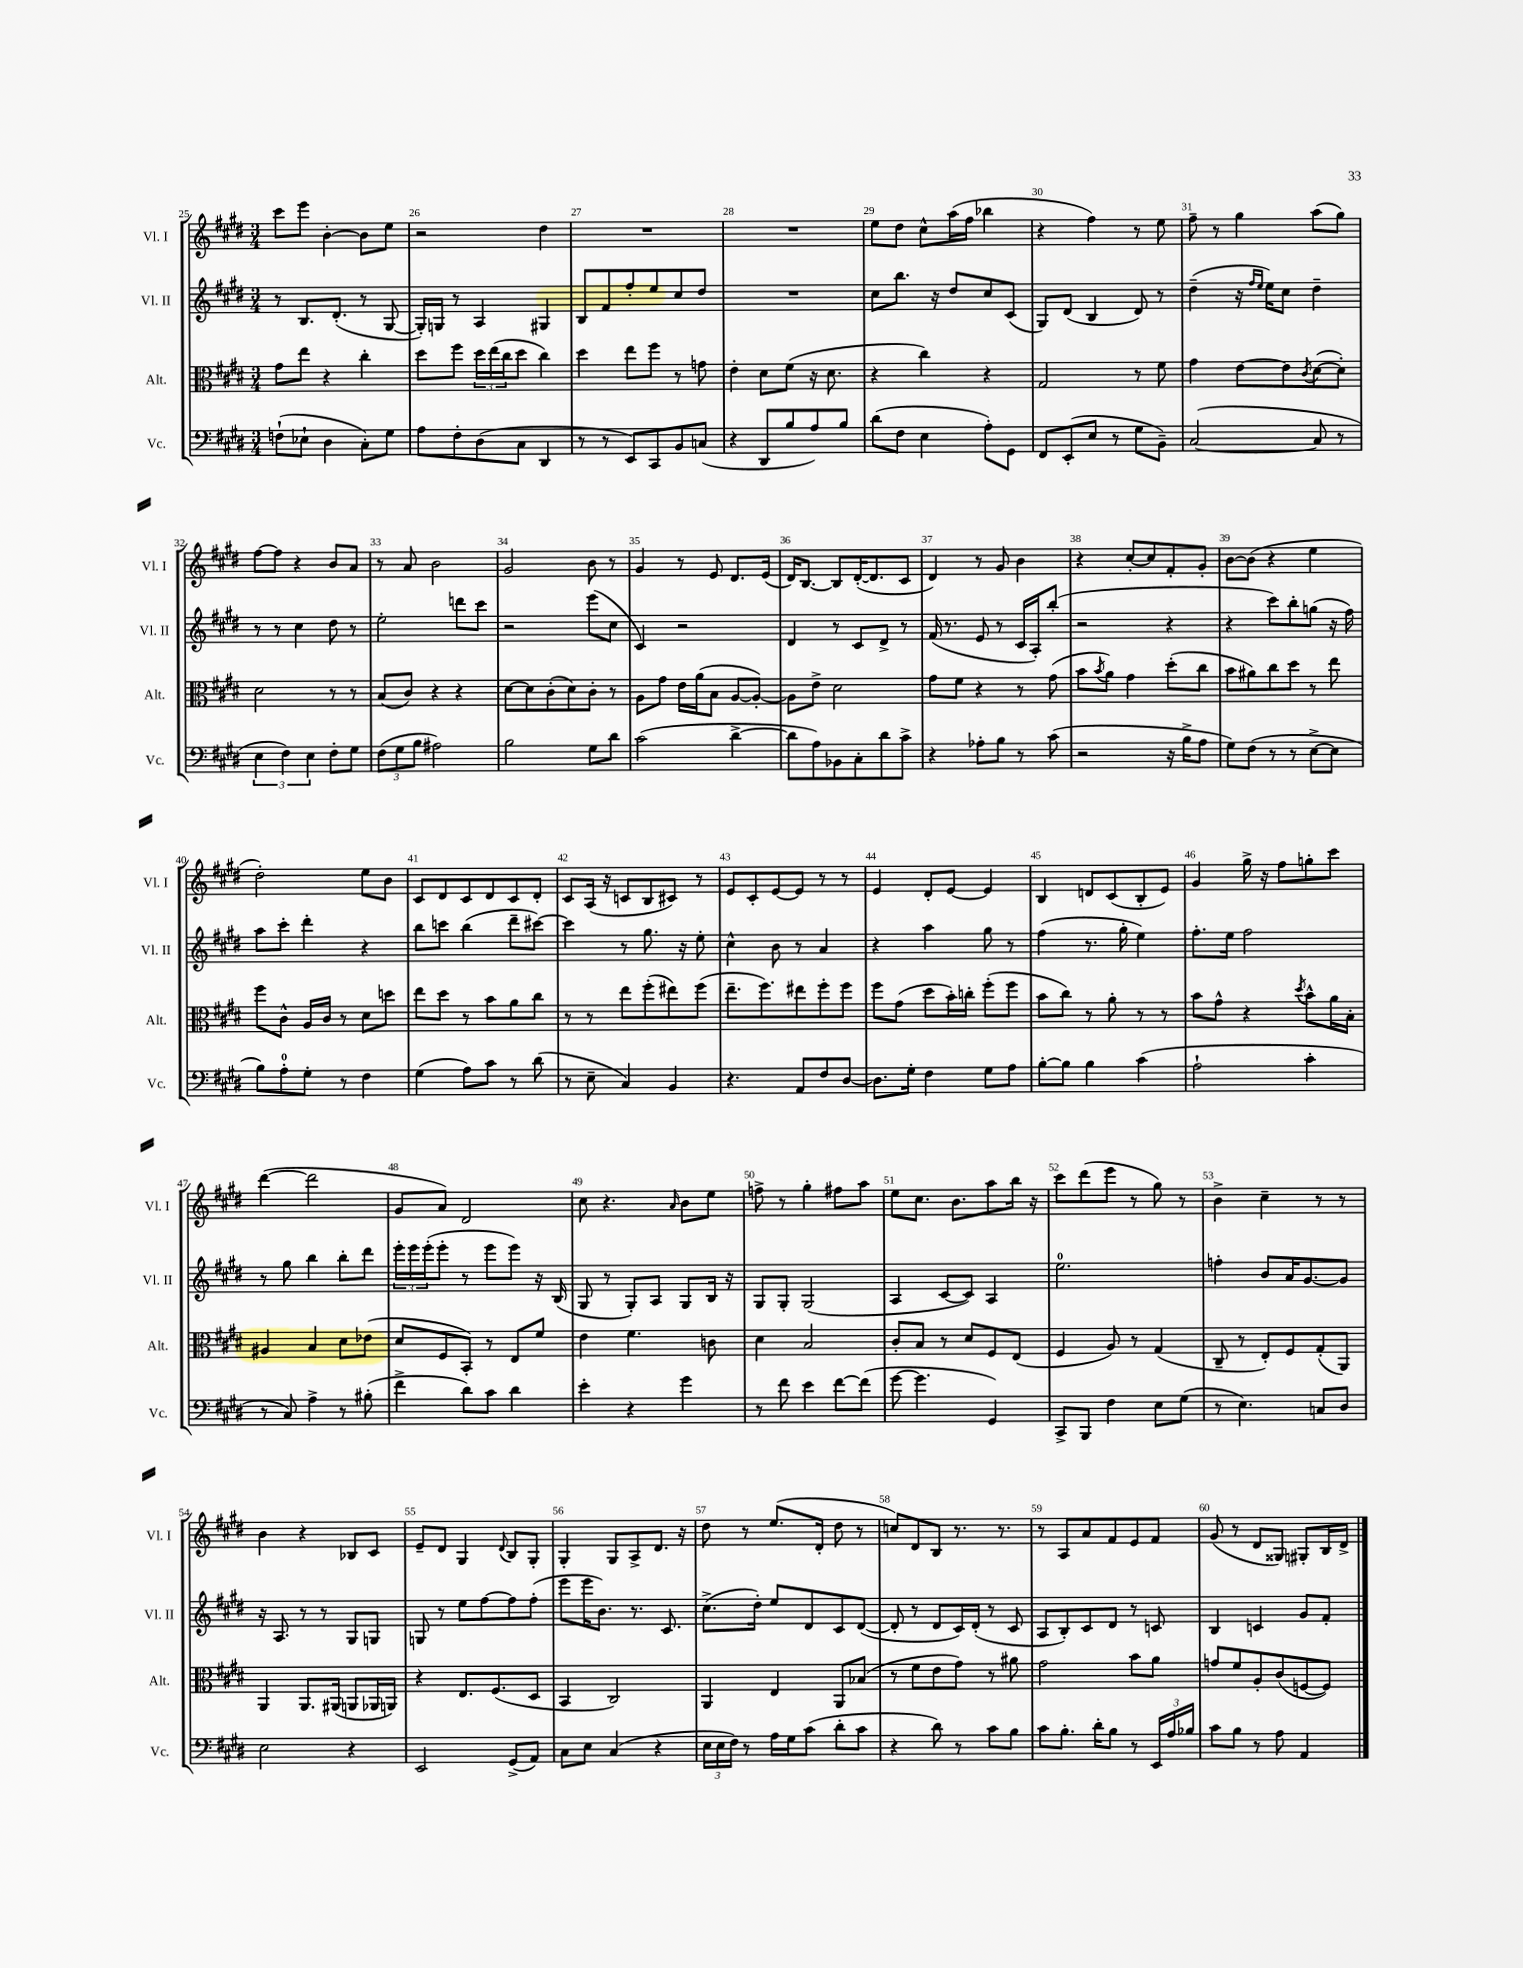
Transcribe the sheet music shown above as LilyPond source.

<<
\new StaffGroup <<
\new Staff = "s0" \with { instrumentName = "Vl. I" shortInstrumentName = "Vl. I" } {
    \clef treble \key e \major \numericTimeSignature \time 3/4
    cis'''8 e'''8 b'4~-. b'8 e''8 |
    r2 dis''4 |
    R2. |
    R2. |
    e''8 dis''8 cis''8-^ a''16( fis''16 bes''4 |
    r4 fis''4) r8 e''8 |
    fis''8-- r8 gis''4 a''8( gis''8) |
    fis''8~ fis''8 r4 b'8 a'8 |
    r8 a'8 b'2 |
    gis'2 b'8 r8 |
    gis'4 r8 e'8 dis'8. e'16( |
    dis'16) b8.~ b8 dis'16~-.( dis'8. cis'8 |
    dis'4) r8 gis'8 b'4 |
    r4 cis''8~-. cis''8 fis'8-. gis'8-. |
    b'8~ b'8( r4 e''4 |
    dis''2-.) e''8 b'8 |
    cis'8 dis'8 cis'8 dis'8 cis'8 dis'8-. |
    cis'8 a16( r16 c'8 b8 cis'8) r8 |
    e'8 cis'8-. e'8~ e'8 r8 r8 |
    e'4 dis'8-. e'8~ e'4 |
    b4 d'8 cis'8( b8-. e'8) |
    gis'4 gis''16-> r16 fis''8 g''8-. cis'''8 |
    dis'''4~( dis'''2 |
    gis'8 a'8) dis'2 |
    cis''8 r4. \grace { a'16 } b'8 e''8 |
    f''8-> r8 gis''4-. fis''8 a''8 |
    e''8 cis''8. b'8. a''8 b''16 r16 |
    cis'''8 dis'''8( e'''8 r8 gis''8) r8 |
    b'4-> cis''4-- r8 r8 |
    b'4 r4 bes8 cis'8 |
    e'8-- dis'8 gis4 \appoggiatura { dis'8 } b8 gis8-. |
    gis4-. gis8 a8-> dis'8. r16 |
    dis''8 r8 e''8.( dis'16-. dis''8 r8 |
    c''8) dis'8 b8 r8. r8. |
    r8 a8 a'8 fis'8 e'8 fis'8 |
    gis'8( r8 dis'8 gisis8) gis8-. b16 dis'16-> \bar "|." |
}
\new Staff = "s1" \with { instrumentName = "Vl. II" shortInstrumentName = "Vl. II" } {
    \clef treble \key e \major \numericTimeSignature \time 3/4
    r8 b8. dis'8.-.( r8 gis8~ |
    gis16-.) g16 r8 a4 gis4 |
    b8 fis'8 fis''8-. e''8 cis''8 dis''8 |
    R2. |
    cis''8 b''8. r16 dis''8 cis''8 cis'8( |
    gis8) dis'8( b4 dis'8) r8 |
    dis''4--( r16 \grace { fis''16 e''16 } e''16) cis''8 dis''4-- |
    r8 r8 cis''4 dis''8 r8 |
    e''2-. d'''8 cis'''8 |
    r2 e'''8( cis''8 |
    cis'4) r2 |
    dis'4 r8 cis'8 dis'8-> r8 |
    fis'16( r8. e'8 r8 cis'16 a16-.) b''8-.( |
    r2 r4 |
    r4 cis'''8) b''8-. g''8( r16 fis''16) |
    a''8 cis'''8-. dis'''4-. r4 |
    b''8 c'''8 b''4( dis'''8-- cis'''8~) |
    cis'''4 r8 gis''8. r16 e''8-. |
    cis''4-^ b'8 r8 a'4 |
    r4 a''4 gis''8 r8 |
    fis''4( r8. gis''16-. e''4) |
    fis''8.-. e''16 fis''2 |
    r8 gis''8 b''4 b''8-. dis'''8 |
    \tuplet 3/2 { e'''16-. e'''16 e'''16-.( } e'''8-. r8 e'''8 e'''8) r16 b16( |
    gis8 r8 gis8-.) a8 gis8 b16 r16 |
    gis8 gis8-. gis2( |
    a4 cis'8~ cis'8) a4 |
    e''2.-0 |
    f''4-. b'8 a'16 gis'8.~ gis'8 |
    r16 a8. r8 r8 gis8 g8 |
    g8 r8 e''8 fis''8~ fis''8 fis''8-.( |
    e'''8 e'''16 b'8.) r8. cis'8. |
    cis''8.->( dis''16-.) e''8 dis'8 cis'8 dis'8~( |
    dis'8-. r8 dis'8 cis'16) dis'16-.( r8 cis'8 |
    a8 b8-.) cis'8 dis'8 r8 c'8 |
    b4 c'4 gis'8 fis'8-. \bar "|." |
}
\new Staff = "s2" \with { instrumentName = "Alt." shortInstrumentName = "Alt." } {
    \clef alto \key e \major \numericTimeSignature \time 3/4
    gis'8 e''8 r4 cis''4-. |
    dis''8 fis''8 \tuplet 3/2 { dis''16 e''16( cis''16 } dis''8 cis''4) |
    dis''4 e''8 fis''8 r8 g'8 |
    e'4-. dis'8 fis'8( r16 dis'8. |
    r4 cis''4) r4 |
    gis2 r8 fis'8 |
    gis'4 e'8~ e'8 \acciaccatura { cis'8 } dis'8~( dis'8-.) |
    dis'2 r8 r8 |
    b8( cis'8) r4 r4 |
    dis'8~ dis'8 cis'8-.( dis'8) cis'8-. r8 |
    a8 gis'8 e'16 a'16( b8 a8~ a8~-.) |
    a8 e'8-> dis'2 |
    gis'8 fis'8 r4 r8 gis'8( |
    b'8 \acciaccatura { b'8 } a'8) gis'4 dis''8-.( cis''8 |
    b'8 ais'8) cis''8 dis''8 r8 e''8 |
    fis''8 cis'8-^ a16 cis'16 r8 dis'8 d''8 |
    e''8 dis''8 r8 b'8 a'8 cis''8 |
    r8 r8 e''8 fis''8-.( eis''8) fis''8( |
    e''8.-- fis''8.) eis''8 fis''8-. fis''8 |
    fis''8 gis'8( dis''8 b'16-.) c''16-. fis''8-.( fis''8 |
    b'8 cis''8) r8 a'8-. r8 r8 |
    b'8 gis'8-^ r4 \acciaccatura { dis''8 } b'8-^ a'16 b16-. |
    ais4 b4 dis'8 ees'8( |
    dis'8 fis8 b,8-.) r8 e8 fis'8 |
    e'4 fis'4. c'8 |
    dis'4 b2 |
    cis'8-. b8 r8 dis'8 fis8 e8( |
    fis4 a8) r8 gis4( |
    cis8-- r8 e8-.) fis8 gis8-.( a,8) |
    a,4 a,8. ais,16( a,8 aes,16 a,16) |
    r4 e8. fis8.( dis8 |
    b,4 cis2) |
    a,4 e4 a,8 bes8( |
    r8 fis'8 e'8 gis'8) r8 ais'8 |
    gis'2 b'8 a'8 |
    g'8 fis'8 a8-. cis'8( f8~ f8) \bar "|." |
}
\new Staff = "s3" \with { instrumentName = "Vc." shortInstrumentName = "Vc." } {
    \clef bass \key e \major \numericTimeSignature \time 3/4
    f8-!( ees8-! dis4 cis8-.) gis8 |
    a8 fis8-. dis8( cis8 dis,4 |
    r8 r8 e,8) cis,8 b,8 c8( |
    r4 dis,8 b8 a8) b8 |
    dis'8( fis8 e4 a8-.) gis,8 |
    fis,8 e,8-.( e8 r8 gis8 b,8--) |
    cis2~( cis8 r8 |
    \tuplet 3/2 { e4 fis4) e4 } fis8-. gis8 |
    \tuplet 3/2 { fis8( gis8 b8 } ais2) |
    b2 gis8 dis'8 |
    cis'2( dis'4~-> |
    dis'8 a8) bes,8 cis8-. dis'8 cis'8-> |
    r4 aes8-. b8 r8 cis'8( |
    r2 r16 b16-> a8 |
    gis8) fis8( r8 r8 e8~-> e8 |
    b8) a8-0-. gis8-. r8 fis4 |
    gis4( a8) cis'8 r8 dis'8( |
    r8 e8-- cis4) b,4 |
    r4. a,8 fis8 dis8~ |
    dis8. gis16-. fis4 gis8 a8 |
    b8~-. b8 b4 cis'4( |
    a2-! cis'4-. |
    r8 cis8) a4-> r8 bis8-.( |
    fis'4-> dis'8) cis'8 dis'4 |
    e'4-. r4 gis'4 |
    r8 fis'8 e'4 fis'8~ fis'8( |
    gis'8~ gis'4. gis,4) |
    cis,8-> b,,8 fis4 e8 gis8( |
    r8 e4.) c8 dis8 |
    e2 r4 |
    e,2 gis,8->( a,8) |
    cis8 e8 cis4( r4 |
    \tuplet 3/2 { e16 e16 fis16) } r8 a16 gis16 cis'8( dis'8-. cis'8 |
    r4 dis'8) r8 cis'8 b8 |
    cis'8 b8.-. dis'16-. b8 r8 \tuplet 3/2 { e,16 a16 bes16 } |
    cis'8 b8 r8 a8 a,4 \bar "|." |
}
>>
>>
\layout { \context { \Score currentBarNumber = #25 \override BarNumber.break-visibility = ##(#f #t #t) barNumberVisibility = #all-bar-numbers-visible } }
